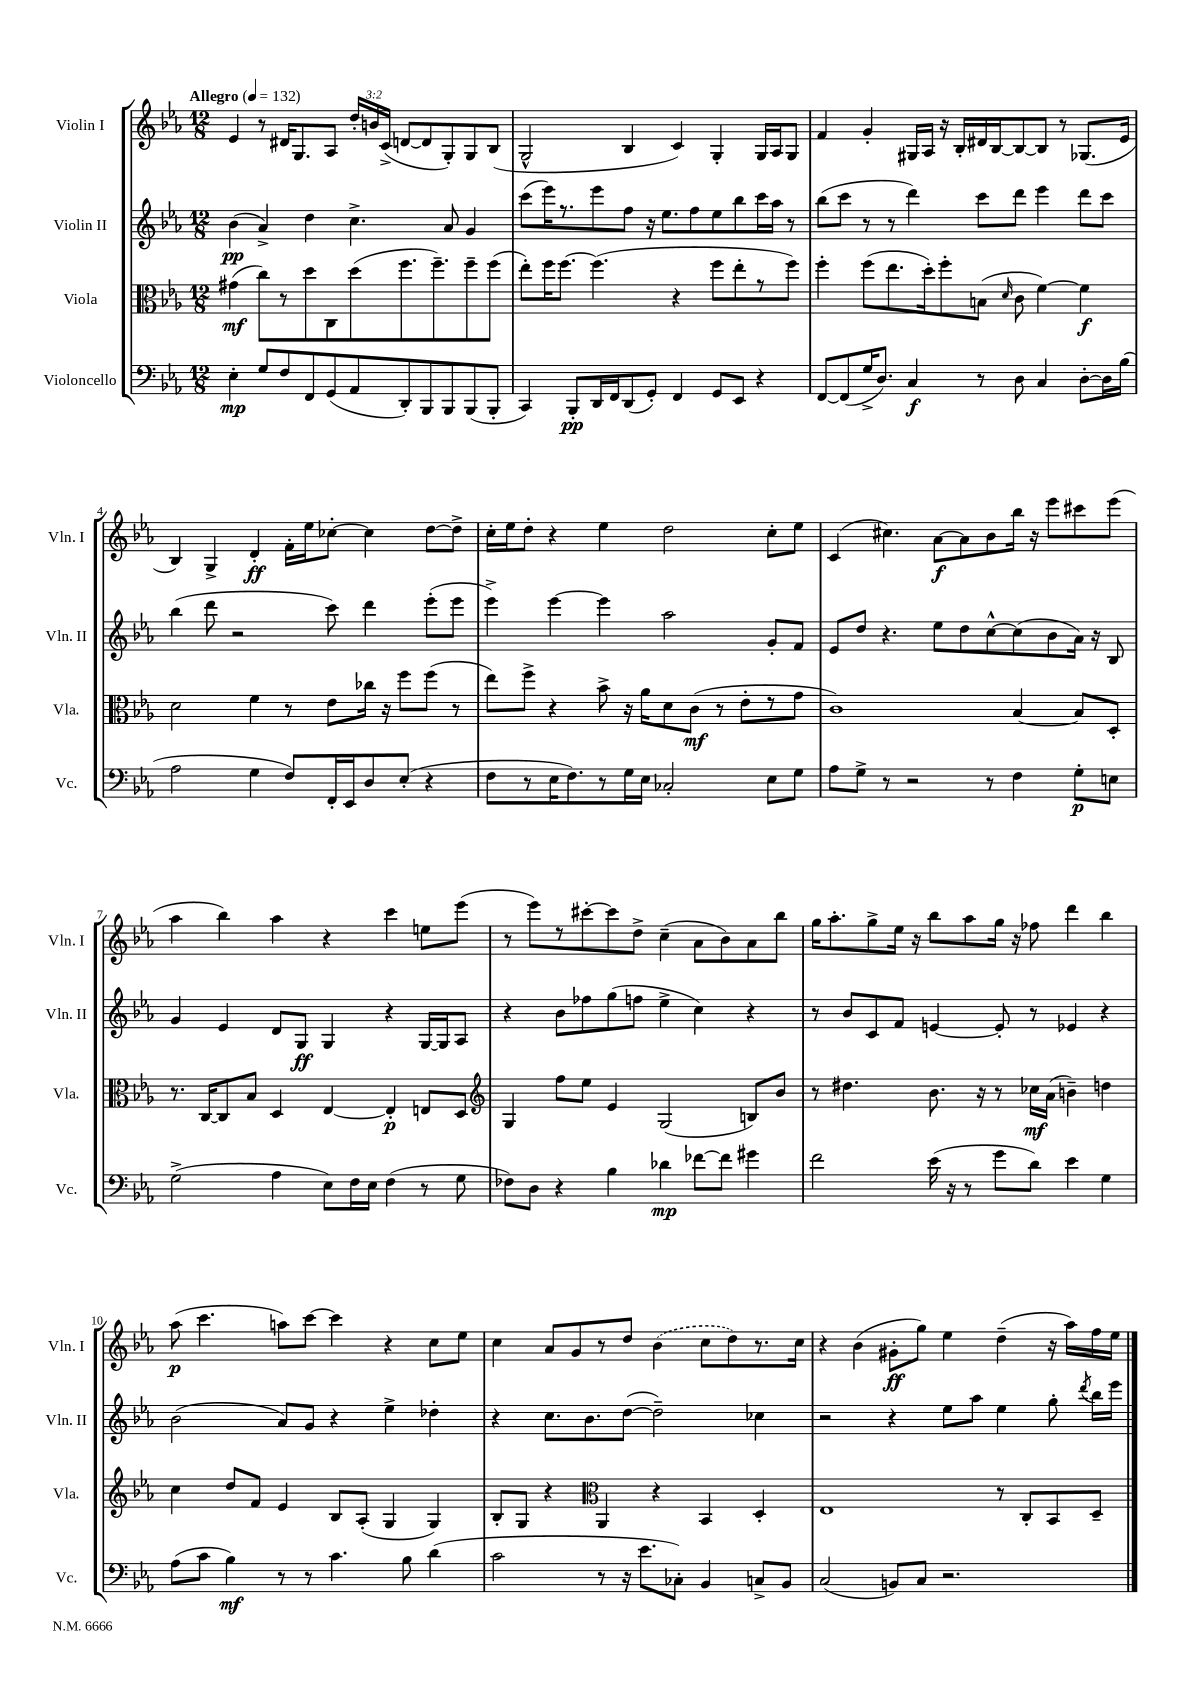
<<
\new StaffGroup <<
\new Staff = "s0" \with { instrumentName = "Violin I" shortInstrumentName = "Vln. I" } {
    \clef treble \key ees \major \numericTimeSignature \time 12/8 \override Staff.TupletNumber.text = #tuplet-number::calc-fraction-text \tempo "Allegro" 4 = 132
    \autoBeamOff ees'4 r8 dis'16[ g8. aes8] \tuplet 3/2 { d''16[-. b'16 c'16]->( } d'8[~ d'8 g8-.) g8 bes8]( |
    g2-^ bes4 c'4) g4-. g16[ aes16 g8] |
    f'4 g'4-. gis16[ aes16] r16 bes16[-. dis'16 bes16~ bes8~ bes8] r8 ges8.[( ees'16] |
    bes4) g4-> d'4-.\ff f'16[-. ees''16 ces''8]~-. ces''4 d''8[~ d''8]-> |
    c''16[-. ees''16 d''8]-. r4 ees''4 d''2 c''8[-. ees''8] |
    c'4( cis''4.) aes'8[~\f aes'8 bes'8 bes''16] r16 ees'''8[ cis'''8 ees'''8]( |
    aes''4 bes''4) aes''4 r4 c'''4 e''8[ ees'''8]( |
    r8 ees'''8[) r8 cis'''8~-. cis'''8 d''8]-> c''4--( aes'8[ bes'8) aes'8 bes''8] |
    g''16[ aes''8.-. g''8-> ees''16] r16 bes''8[ aes''8 g''16] r16 fes''8 d'''4 bes''4 |
    aes''8\p( c'''4. a''8[) c'''8]~ c'''4 r4 c''8[ ees''8] |
    c''4 aes'8[ g'8 r8 d''8] \once \slurDashed bes'4( c''8[ d''8) r8. c''16] |
    r4 bes'4( gis'8[-.\ff g''8]) ees''4 d''4--( r16 aes''16[) f''16 ees''16] \bar "|." |
}
\new Staff = "s1" \with { instrumentName = "Violin II" shortInstrumentName = "Vln. II" } {
    \clef treble \key ees \major \numericTimeSignature \time 12/8
    \autoBeamOff bes'4\pp( aes'4->) d''4 c''4.-> aes'8 g'4 |
    c'''8[( ees'''16) r8. ees'''8 f''8] r16 ees''8.[ f''8 ees''8 bes''8 c'''16 aes''16] r8 |
    bes''8[( c'''8] r8 r8 d'''4) c'''8[ d'''8] ees'''4 d'''8[ c'''8] |
    bes''4( d'''8 r2 c'''8) d'''4 ees'''8[-.( ees'''8] |
    ees'''4->) ees'''4~ ees'''4 aes''2 g'8[-. f'8] |
    ees'8[ d''8] r4. ees''8[ d''8 c''8~-^ c''8( bes'8 aes'16]) r16 bes8 |
    g'4 ees'4 d'8[ g8]\ff g4 r4 g16[~ g16 aes8] |
    r4 bes'8[ fes''8 g''8( f''8] ees''4-> c''4) r4 |
    r8 bes'8[ c'8 f'8] e'4~ e'8-. r8 ees'4 r4 |
    bes'2( aes'8[) g'8] r4 ees''4-> des''4-. |
    r4 c''8.[ bes'8. d''8]~( d''2--) ces''4 |
    r2 r4 ees''8[ aes''8] ees''4 g''8-. \acciaccatura { d'''8 } bes''16[ ees'''16] \bar "|." |
}
\new Staff = "s2" \with { instrumentName = "Viola" shortInstrumentName = "Vla." } {
    \clef alto \key ees \major \numericTimeSignature \time 12/8
    \autoBeamOff gis'4\mf( c''8[) r8 d''8 c8 d''8( f''8. f''8.--) f''8-- f''8]( |
    ees''8[-.) f''16 f''8.]~ f''4.( r4 f''8[ ees''8-. r8 f''8]) |
    f''4-. f''8[( ees''8. d''16-.) f''8-. b8]( \grace { d'16 } c'8 f'4~) f'4\f |
    d'2 f'4 r8 ees'8[ ces''16] r16 f''8[ f''8]( r8 |
    ees''8[) f''8]-> r4 bes'8-> r16 aes'16[ d'8 c'8]\mf( r8 ees'8[-. r8 g'8] |
    c'1) bes4~ bes8[ d8]-. |
    r8. c16[~ c8 bes8] d4 ees4~ ees4-.\p e8[ d8] |
    \clef treble g4 f''8[ ees''8] ees'4 g2( b8[) bes'8] |
    r8 dis''4. bes'8. r16 r8 ces''16[\mf aes'16]( b'4--) d''4 |
    c''4 d''8[ f'8] ees'4 bes8[ aes8]-.( g4 g4) |
    bes8[-. g8] r4 \clef alto aes,4 r4 bes,4 d4-. |
    ees1 r8 c8[-. bes,8 d8]-- \bar "|." |
}
\new Staff = "s3" \with { instrumentName = "Violoncello" shortInstrumentName = "Vc." } {
    \clef bass \key ees \major \numericTimeSignature \time 12/8
    \autoBeamOff ees4-.\mp g8[ f8 f,8 g,8( aes,8 d,8-.) bes,,8 bes,,8 bes,,8( bes,,8]-. |
    c,4) bes,,8[-.\pp d,16 f,16 d,8( g,8]-.) f,4 g,8[ ees,8] r4 |
    f,8[~ f,8( g16-> d8.]) c4\f r8 d8 c4 d8[~-. d16 bes16]( |
    aes2 g4 f8[) f,16-. ees,16 d8 ees8]-.( r4 |
    f8[ r8 ees16 f8.) r8 g16 ees16] ces2-. ees8[ g8] |
    aes8[ g8]-> r8 r2 r8 f4 g8[-.\p e8] |
    g2->( aes4 ees8[) f16 ees16] f4( r8 g8 |
    fes8[) d8] r4 bes4 des'4\mp fes'8[~ fes'8] gis'4 |
    f'2 ees'16( r16 r8 g'8[ d'8]) ees'4 g4 |
    aes8[( c'8] bes4\mf) r8 r8 c'4. bes8 d'4( |
    c'2 r8 r16 ees'8.[ ces8]-.) bes,4 c8[-> bes,8] |
    c2( b,8[) c8] r2. \bar "|." |
}
>>
>>
